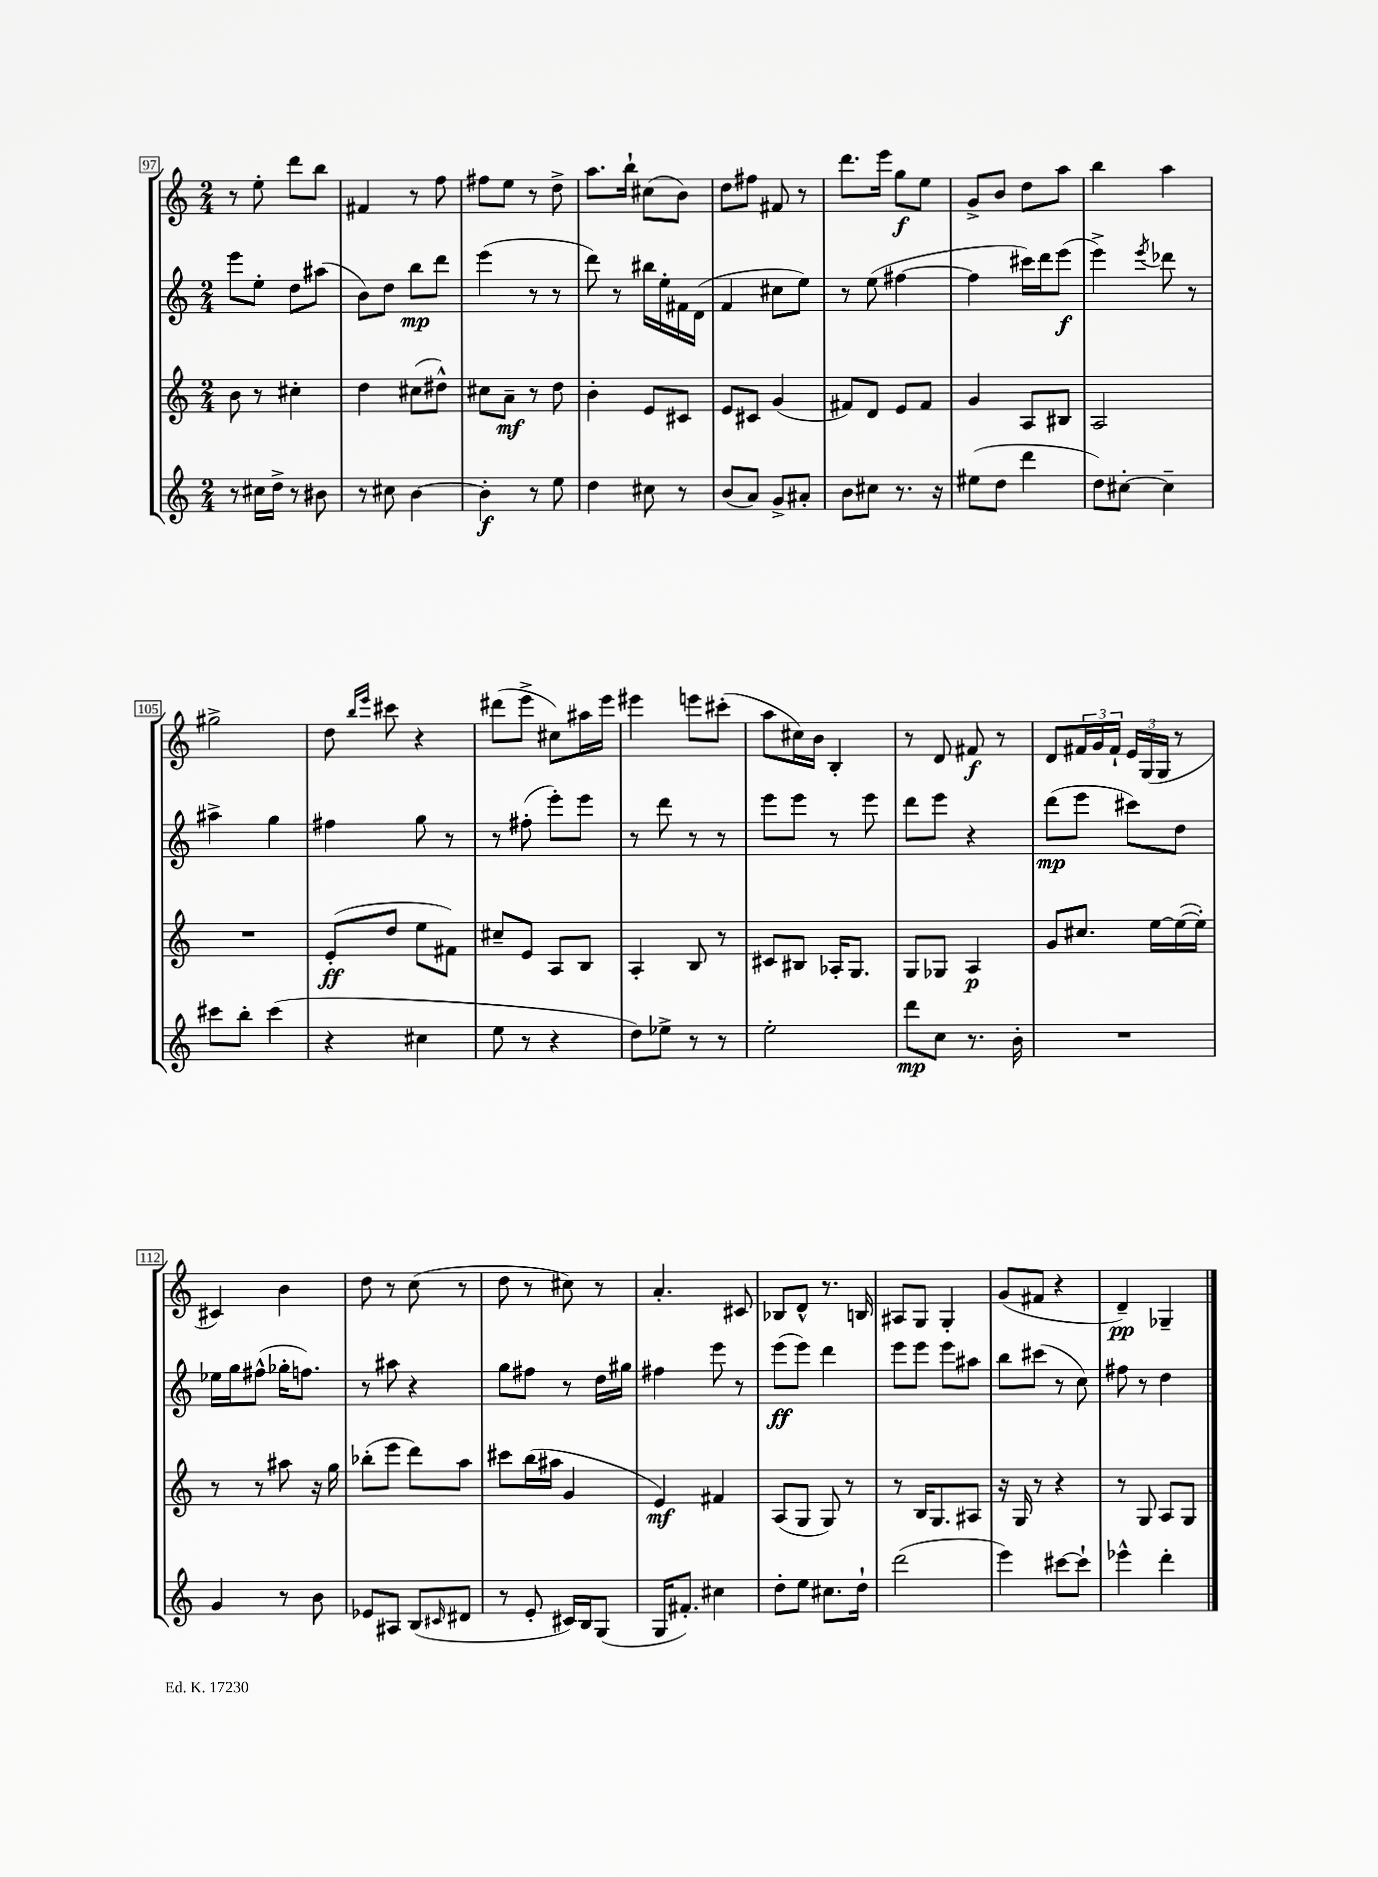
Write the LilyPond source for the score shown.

<<
\new StaffGroup <<
\new Staff = "s0" {
    \clef treble \key c \major \numericTimeSignature \time 2/4
    r8 e''8-. d'''8 b''8 |
    fis'4 r8 f''8 |
    fis''8 e''8 r8 d''8-> |
    a''8. b''16-! cis''8( b'8) |
    d''8 fis''8 fis'8 r8 |
    d'''8. e'''16 g''8\f e''8 |
    g'8-> b'8 d''8 a''8 |
    b''4 a''4 |
    gis''2-> |
    d''8 \grace { b''16 e'''16 } cis'''8 r4 |
    dis'''8( e'''8-> cis''8) ais''16 e'''16 |
    eis'''4 e'''8 cis'''8-.( |
    a''8 cis''16) b'16 b4-. |
    r8 d'8 fis'8\f r8 |
    d'8 \tuplet 3/2 { fis'16 g'16 fis'16-! } \tuplet 3/2 { e'16 g16( g16 } r8 |
    cis'4) b'4 |
    d''8 r8 c''8( r8 |
    d''8 r8 cis''8) r8 |
    a'4.-. cis'8 |
    bes8 d'8-^ r8. b16 |
    ais8 g8 g4-. |
    g'8( fis'8 r4 |
    d'4--\pp) ges4-- \bar "|." |
}
\new Staff = "s1" {
    \clef treble \key c \major \numericTimeSignature \time 2/4
    e'''8 e''8-. d''8 ais''8( |
    b'8) d''8 b''8\mp d'''8 |
    e'''4( r8 r8 |
    d'''8) r8 bis''16 e''16-. fis'16 d'16( |
    f'4 cis''8 e''8) |
    r8 e''8( fis''4~ |
    fis''4 cis'''16) d'''16 e'''8\f( |
    e'''4->) \acciaccatura { e'''8 } des'''8 r8 |
    ais''4-> g''4 |
    fis''4 g''8 r8 |
    r8 fis''8-.( e'''8-.) e'''8 |
    r8 d'''8 r8 r8 |
    e'''8 e'''8 r8 e'''8 |
    d'''8 e'''8 r4 |
    d'''8\mp( e'''8 cis'''8) d''8 |
    ees''16 g''16 fis''8-^( ges''16-. f''8.) |
    r8 ais''8 r4 |
    g''8 fis''8 r8 d''16 gis''16 |
    fis''4 e'''8 r8 |
    e'''8\ff( e'''8) d'''4 |
    e'''8 e'''8 e'''8 ais''8 |
    b''8 cis'''8( r8 c''8) |
    fis''8 r8 d''4 \bar "|." |
}
\new Staff = "s2" {
    \clef treble \key c \major \numericTimeSignature \time 2/4
    b'8 r8 cis''4-. |
    d''4 cis''8( dis''8-^) |
    cis''8 a'8--\mf r8 d''8 |
    b'4-. e'8 cis'8 |
    e'8 cis'8 g'4( |
    fis'8) d'8 e'8 fis'8 |
    g'4 a8 bis8 |
    a2 |
    R2 |
    e'8-.\ff( d''8 e''8 fis'8) |
    cis''8-- e'8 a8 b8 |
    a4-. b8 r8 |
    cis'8 bis8 aes16-. g8. |
    g8 ges8 a4\p |
    g'8 cis''8. e''16~ e''16~( e''16-.) |
    r8 r8 ais''8 r16 g''16 |
    bes''8-.( e'''8 d'''8) a''8 |
    cis'''8 b''16( ais''16 g'4 |
    e'4\mf) fis'4 |
    a8( g8 g8) r8 |
    r8 b16 g8. ais8 |
    r16 g16 r8 r4 |
    r8 g8 a8 g8 \bar "|." |
}
\new Staff = "s3" {
    \clef treble \key c \major \numericTimeSignature \time 2/4
    r8 cis''16 d''16-> r8 bis'8 |
    r8 cis''8 b'4~ |
    b'4-.\f r8 e''8 |
    d''4 cis''8 r8 |
    b'8( a'8) g'8-> ais'8-. |
    b'8 cis''8 r8. r16 |
    eis''8( d''8 d'''4 |
    d''8) cis''8~-. cis''4-- |
    cis'''8 b''8-. cis'''4( |
    r4 cis''4 |
    e''8 r8 r4 |
    d''8) ees''8-> r8 r8 |
    e''2-. |
    d'''8\mp c''8 r8. b'16-. |
    R2 |
    g'4 r8 b'8 |
    ees'8 ais8 b8( \grace { cis'16 } dis'8 |
    r8 e'8-. cis'16) b16 g8( |
    g16 fis'8.-.) cis''4 |
    d''8-. e''8 cis''8. d''16-! |
    d'''2( |
    e'''4) cis'''8~ cis'''8-! |
    ees'''4-^ d'''4-. \bar "|." |
}
>>
>>
\layout { \context { \Score currentBarNumber = #97 \override BarNumber.stencil = #(make-stencil-boxer 0.1 0.3 ly:text-interface::print) } }
